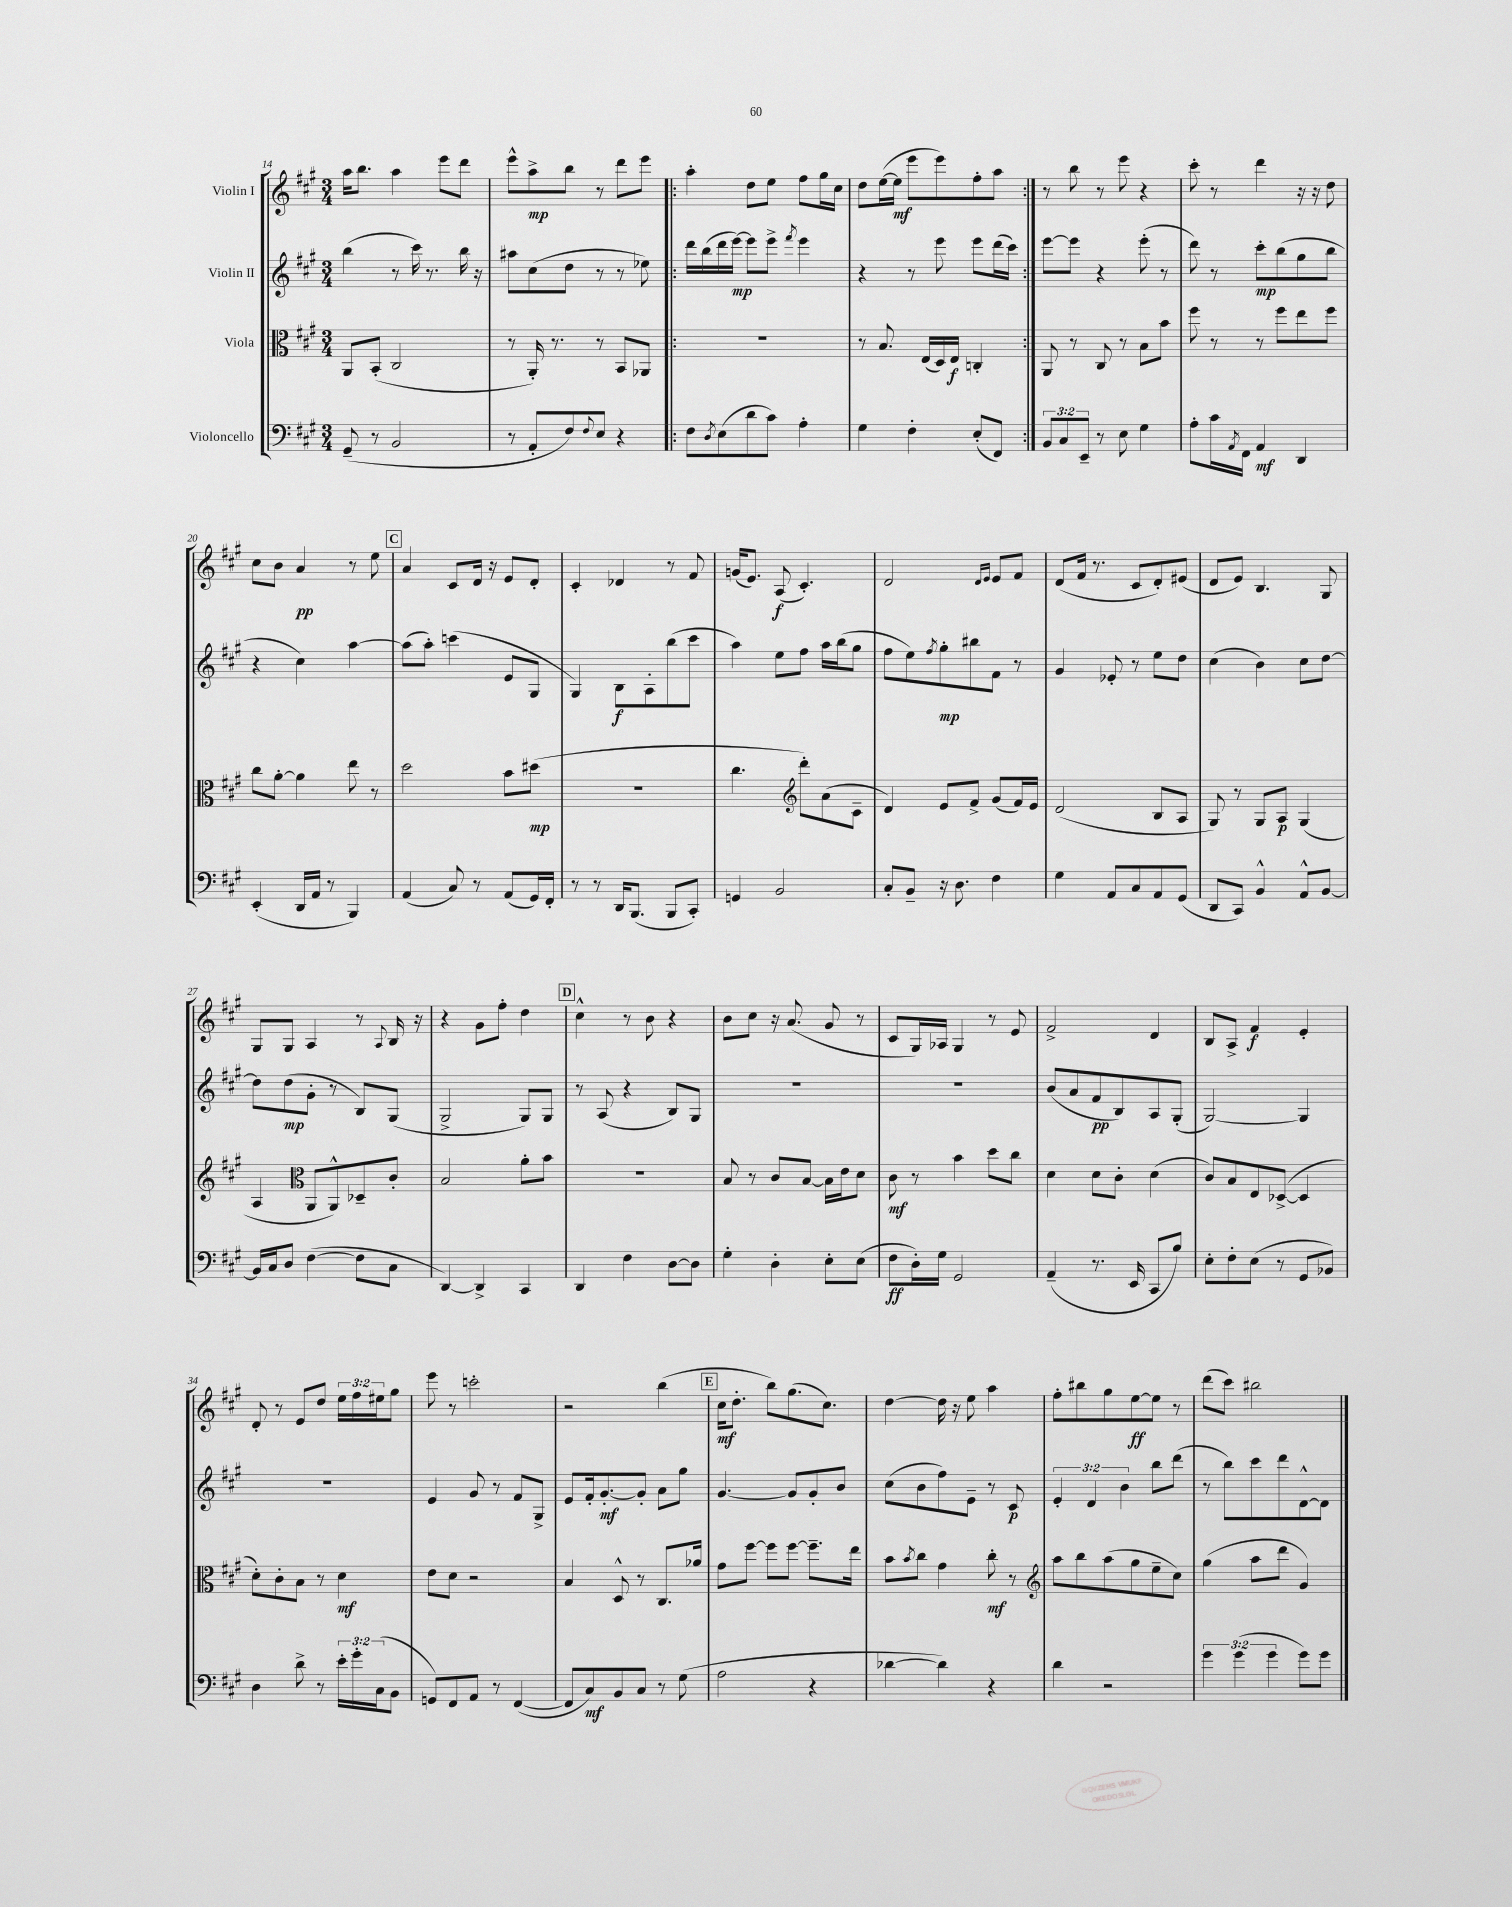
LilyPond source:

<<
\new StaffGroup <<
\new Staff = "s0" \with { instrumentName = "Violin I" } {
    \clef treble \key a \major \numericTimeSignature \time 3/4 \override Staff.TupletNumber.text = #tuplet-number::calc-fraction-text
    a''16 b''8. a''4 e'''8 d'''8 |
    e'''8-^ a''8->\mp b''8 r8 d'''8 e'''8 |
    \repeat volta 2 { a''4-. d''8 e''8 fis''8 gis''16 cis''16 |
    d''8 e''16~( e''16\mf e'''8 e'''8) fis''8-. a''8 | }
    r8 b''8 r8 e'''8 r4 |
    cis'''8-. r8 d'''4 r16 r16 d''8 |
    cis''8 b'8 a'4\pp r8 e''8 |
    \mark \markup { \box "C" } a'4 cis'8 d'16 r16 e'8 d'8-. |
    cis'4-. des'4 r8 fis'8 |
    g'16( e'8.) a8\f( cis'4.-.) |
    d'2 \grace { d'16 e'16 } e'8 fis'8 |
    d'8( fis'16 r8. cis'8 d'8-.) eis'8( |
    d'8 e'8) b4. gis8 |
    gis8 gis8 a4 r8 \appoggiatura { a8 } b16 r16 |
    r4 gis'8 fis''8-. d''4 |
    \mark \markup { \box "D" } cis''4-^ r8 b'8 r4 |
    b'8 cis''8 r16 a'8.( gis'8 r8 |
    cis'8 gis16) aes16 gis4 r8 e'8 |
    fis'2-> d'4 |
    b8 a8-> fis'4\f e'4-. |
    d'8-. r8 e'8 d''8 \tuplet 3/2 { e''16 fis''16 eis''16 } gis''8 |
    e'''8 r8 c'''2-. |
    r2 b''4( |
    \mark \markup { \box "E" } cis''16\mf d''8.-. b''8) gis''8.( cis''8.) |
    d''4~ d''16 r16 e''8 a''4 |
    fis''8-. bis''8 gis''8 e''8~\ff e''8 r8 |
    d'''8( cis'''8) bis''2 \bar "|." |
}
\new Staff = "s1" \with { instrumentName = "Violin II" } {
    \clef treble \key a \major \numericTimeSignature \time 3/4 \override Staff.TupletNumber.text = #tuplet-number::calc-fraction-text
    b''4( r8 cis'''16) r8. b''16 r16 |
    ais''8 cis''8( d''8 r8 r8 ees''8) |
    \repeat volta 2 { d'''16 b''16( d'''16 e'''16~\mp) e'''8 e'''8-> \acciaccatura { fis'''8 } e'''4 |
    r4 r8 e'''8 e'''8 d'''16( cis'''16) | }
    e'''8~ e'''8 r4 e'''8-.( r8 |
    d'''8) r8 cis'''8-.\mp b''8( gis''8 b''8 |
    r4 cis''4) a''4~ |
    \mark \markup { \box "C" } a''8( a''8-.) c'''4( e'8 gis8 |
    gis4) b8\f a8-. b''8( cis'''8 |
    a''4) e''8 fis''8 a''16 b''16( gis''8 |
    fis''8 e''8) \acciaccatura { fis''8 } gis''8-.\mp bis''8 fis'8 r8 |
    gis'4 ees'8-. r8 e''8 d''8 |
    cis''4( b'4) cis''8 d''8~ |
    d''8 d''8\mp( gis'8-. r8 b8) gis8( |
    gis2-> gis8) gis8 |
    \mark \markup { \box "D" } r8 a8( r4 b8) gis8 |
    R2. |
    R2. |
    b'8( a'8 fis'8\pp b8) a8 gis8-.( |
    gis2~) gis4 |
    R2. |
    e'4 gis'8 r8 fis'8 gis8-> |
    e'8 fis'16-. gis'8.~-.\mf gis'8-. a'8 gis''8 |
    \mark \markup { \box "E" } gis'4.~ gis'8 gis'8-. b'8 |
    cis''8( b'8 fis''8) e'8-- r8 cis'8\p |
    \tuplet 3/2 { e'4-. d'4 b'4 } b''8 d'''8( |
    r8 b''8) cis'''8 d'''8 d'8~-^ d'8 \bar "|." |
}
\new Staff = "s2" \with { instrumentName = "Viola" } {
    \clef alto \key a \major \numericTimeSignature \time 3/4
    a,8 b,8-.( cis2 |
    r8 a,16-.) r8. r8 b,8 aes,8 |
    \repeat volta 2 { R2. |
    r8 b8. e16( d16) e16\f c4-. | }
    a,8 r8 cis8 r8 b8 b'8 |
    fis''8 r8 r8 fis''8 e''8 fis''8 |
    cis''8 a'8~-. a'4 e''8 r8 |
    \mark \markup { \box "C" } d''2 b'8 dis''8\mp( |
    R2. |
    cis''4. \clef treble d'''8-.) a'8( cis'8-- |
    d'4) e'8 fis'8-> gis'8( fis'16) e'16 |
    d'2( b8 a8 |
    gis8) r8 gis8 a8\p gis4( |
    a4 \clef alto a,8 a,8-^) des8-- cis'8-. |
    b2 a'8-. b'8 |
    \mark \markup { \box "D" } R2. |
    b8 r8 cis'8 b8~ b16 e'16 d'8 |
    cis'8\mf r8 b'4 d''8 cis''8 |
    d'4 d'8 cis'8-. d'4( |
    cis'8) b8 e8 des8~->( des4 |
    d'8-.) cis'8-. b8 r8 d'4\mf |
    e'8 d'8 r2 |
    b4 d8-^ r8 cis8. aes'16 |
    \mark \markup { \box "E" } gis'8 fis''8~ fis''8 fis''8~ fis''8.-- e''16 |
    b'8 \acciaccatura { b'8 } cis''8 gis'4 cis''8-.\mf r8 |
    \clef treble a''8 b''8 a''8( gis''8 e''8-- cis''8) |
    gis''4( a''8 d'''8 gis'4) \bar "|." |
}
\new Staff = "s3" \with { instrumentName = "Violoncello" } {
    \clef bass \key a \major \numericTimeSignature \time 3/4 \override Staff.TupletNumber.text = #tuplet-number::calc-fraction-text
    gis,8--( r8 b,2 |
    r8 a,8-. fis8) \appoggiatura { fis8 } e8 r4 |
    \repeat volta 2 { fis8 \acciaccatura { d8 } e8( d'8 cis'8) a4-. |
    gis4 fis4-. e8-.( fis,8) | }
    \tuplet 3/2 { b,8 cis8 e,8-- } r8 e8 gis4 |
    a8-. cis'16 \acciaccatura { a,8 } fis,16 a,4\mf d,4 |
    e,4-.( d,16 a,16 r8 b,,4) |
    \mark \markup { \box "C" } a,4( cis8) r8 a,8( gis,16) fis,16-. |
    r8 r8 d,16 b,,8.( b,,8 cis,8-.) |
    g,4 b,2 |
    cis8-. b,8-- r16 d8. fis4 |
    gis4 a,8 cis8 a,8 gis,8( |
    d,8 cis,8) b,4-^ a,8-^ b,8~ |
    b,16 cis16 d8 fis4~( fis8 cis8 |
    d,4~) d,4-> cis,4 |
    \mark \markup { \box "D" } d,4 fis4 d8~ d8 |
    gis4-. d4-. e8-. e8( |
    fis8\ff d16-.) gis16 gis,2 |
    a,4--( r8. e,16 cis,8 b8) |
    e8-. fis8-. e8( r8 gis,8 bes,8) |
    d4 d'8-> r8 \tuplet 3/2 { e'16-. gis'16-. cis16( } b,8 |
    g,8) fis,8 a,8 r8 fis,4~( |
    fis,8 cis8\mf) b,8 cis8 r8 gis8( |
    \mark \markup { \box "E" } a2 r4 |
    des'4~ des'4) r4 |
    d'4 r2 |
    \tuplet 3/2 { gis'4 gis'4( gis'4 } gis'8) gis'8 \bar "|." |
}
>>
>>
\layout { \context { \Score currentBarNumber = #14 } }
